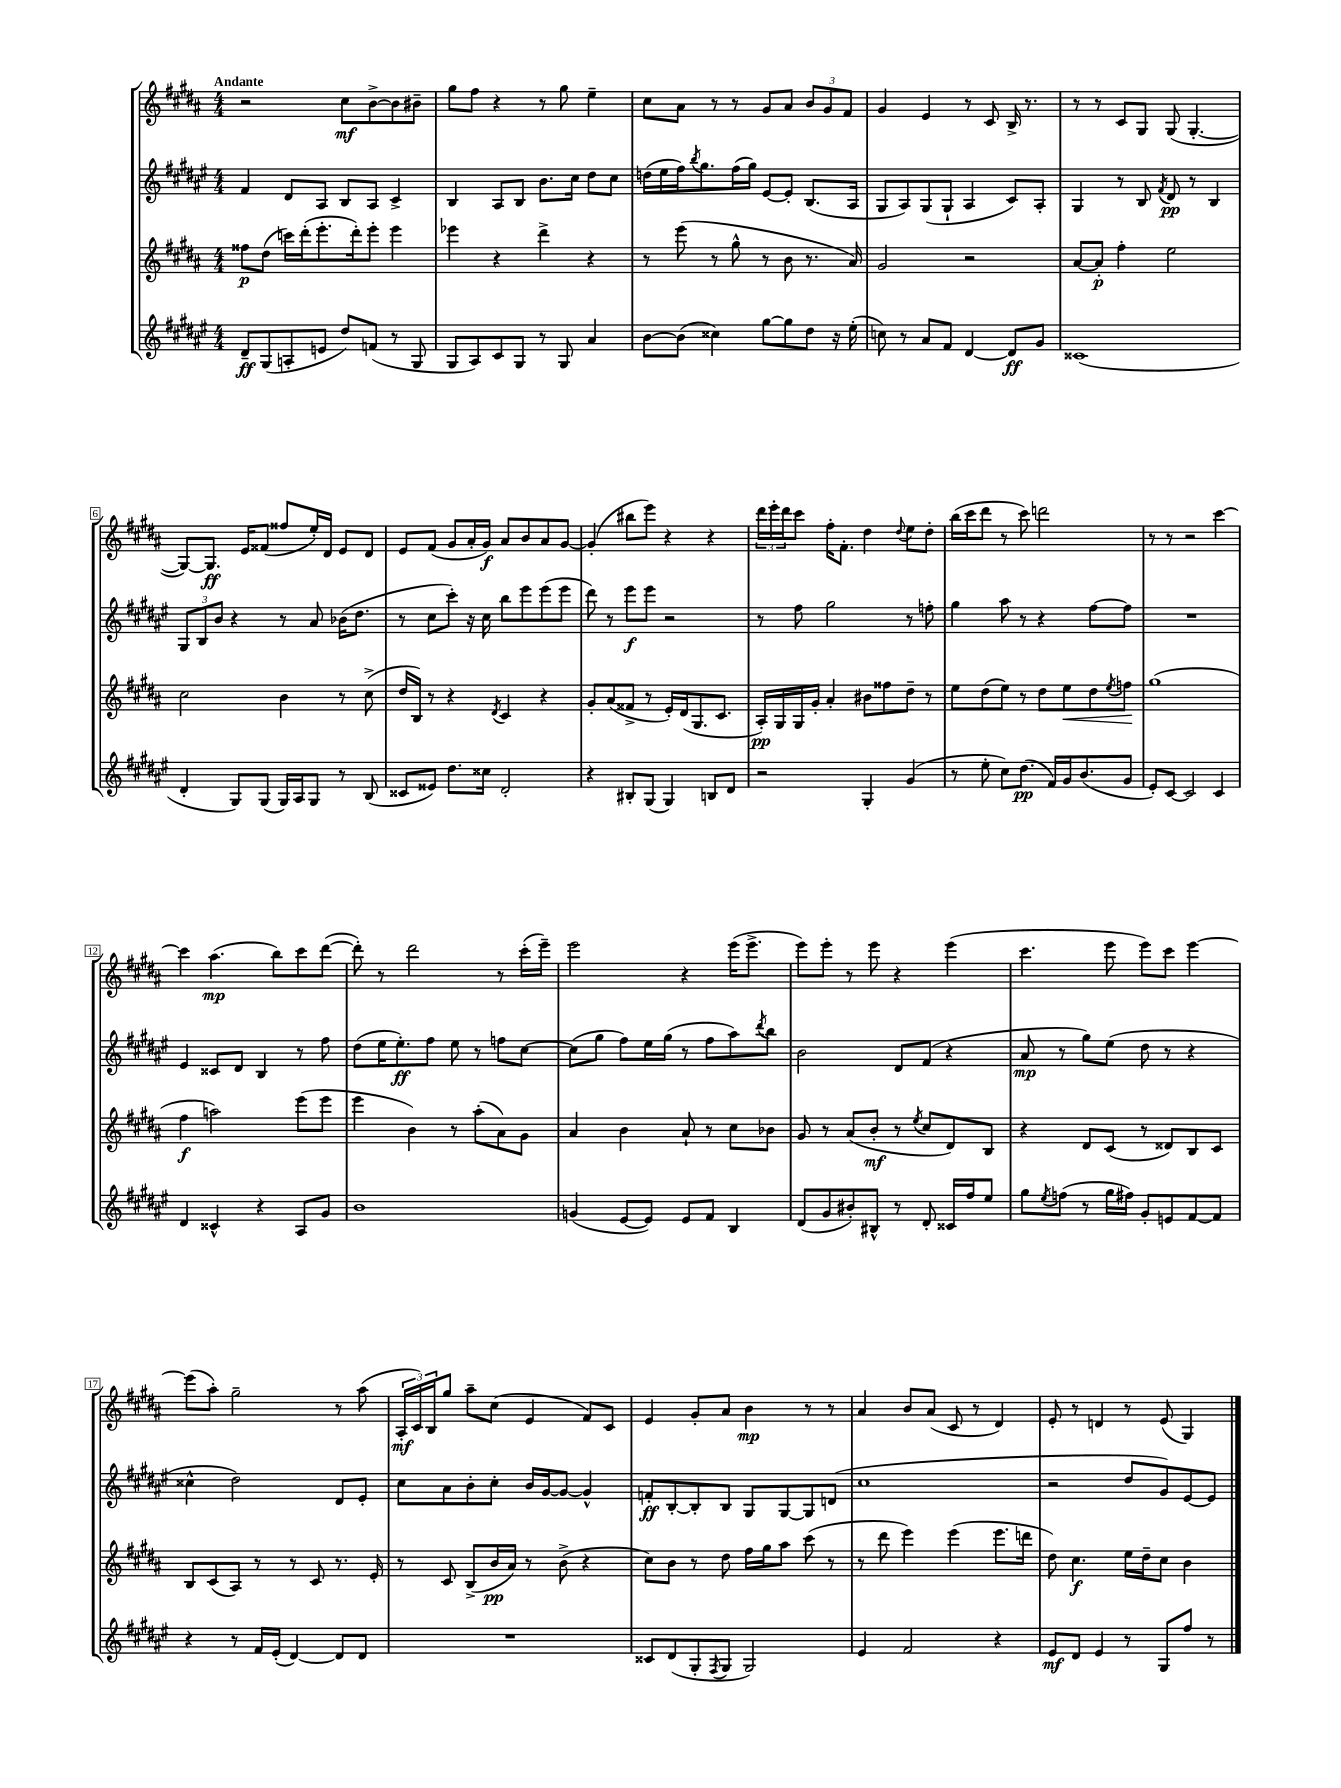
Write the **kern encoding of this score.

**kern	**kern	**kern	**kern
*staff4	*staff3	*staff2	*staff1
*clefG2	*clefG2	*clefG2	*clefG2
*k[f#c#g#d#a#e#]	*k[f#c#g#d#a#]	*k[f#c#g#d#a#e#]	*k[f#c#g#d#a#]
*M4/4	*M4/4	*M4/4	*M4/4
8d#~	8ff##	4f#	2r
(8G#	(8dd#	.	.
8A'	16ccc)	8d#	.
.	(16ddd#'	.	.
8e	8.eee'	8A#	.
8dd#)	.	8B	8cc#
.	16ddd#')	.	.
(8f	8eee'	8A#	[8b^
8r	4eee	4c#^	8b]
8G#	.	.	8b#~
=	=	=	=
8G#	4eee-	4B	8gg#
8A#)	.	.	8ff#
8c#	4r	8A#	4r
8G#	.	8B	.
8r	4ddd#^	8.b	8r
8G#	.	.	8gg#
.	.	16cc#	.
4a#	4r	8dd#	4ee~
.	.	8cc#	.
=	=	=	=
[8b	8r	(16dd	8cc#
.	.	16ee#	.
(8b]	(8eee	16ff#)	8a#
.	.	8qbb	.
.	.	8.gg#	.
4cc##)	8r	.	8r
.	8gg#^^	(16ff#	8r
.	.	16gg#)	.
[8gg#	8r	[8e#	8g#
8gg#]	8b	8e#']	8a#
8dd#	8.r	(8.B	12b
.	.	.	12g#
16r	.	.	.
.	.	.	12f#
(16ee#'	16a#)	16A#	.
=	=	=	=
8cc)	2g#	8G#	4g#
8r	.	8A#)	.
8a#	.	(8G#	4e
8f#	.	8G#`	.
[4d#	2r	4A#	8r
.	.	.	8c#
8d#]	.	8c#)	16B^
.	.	.	8.r
8g#	.	8A#'	.
=	=	=	=
(1c##	[8a#	4G#	8r
.	8a#']	.	8r
.	4ff#'	8r	8c#
.	.	8B	8G#
.	.	8qf#	.
.	2ee	8d#	(8G#
.	.	8r	[4.G#'
.	.	4B	.
=	=	=	=
4d#'	2cc#	12G#	8G#_)
.	.	12B	.
.	.	.	8.G#]
.	.	12b	.
8G#)	.	4r	.
.	.	.	16e
(8G#	.	.	(8f##
16G#)	4b	8r	8ff##
16A#	.	.	.
8G#	.	8a#	16ee')
.	.	.	16d#
8r	8r	(16b-	8e
.	.	8.dd#	.
(8B	(8cc#^	.	8d#
=	=	=	=
8c##	16dd#	8r	8e
.	16B)	.	.
8e##)	8r	8cc#	(8f#
8.dd#	4r	8ccc#')	8g#
.	.	16r	16a#'
16cc##	.	16cc#	16g#)
.	8qd#	.	.
2d#'	4c#	8bb	8a#
.	.	8eee#	8b
.	4r	(8eee#	8a#
.	.	8eee#	[8g#
=	=	=	=
4r	8g#'	8ddd#)	(4g#']
.	(8a#	8r	.
8B#'	8f##^	8eee#	8bb#
(8G#	8r	8eee#	8eee)
4G#)	16e')	2r	4r
.	(16d#	.	.
.	8.G#	.	.
8B	.	.	4r
.	8.c#	.	.
8d#	.	.	.
=	=	=	=
2r	16A#')	8r	24ddd#
.	.	.	24eee'
.	16G#	.	.
.	.	.	24ddd#
.	16G#	8ff#	8ccc#
.	16g#'	.	.
.	4a#'	2gg#	16ff#'
.	.	.	8.f#'
4G#'	8b#	.	4dd#
.	8ff##	.	.
.	.	.	8qqdd#
(4g#	8dd#~	8r	8ee
.	8r	8ff'	8dd#'
=	=	=	=
8r	8ee	4gg#	(16bb
.	.	.	16ccc#
8ee#'	(8dd#	.	8ddd#
8cc#)	8ee)	8aa#	8r
(8.dd#	8r	8r	8ccc#)
.	8dd#	4r	2ddd
16f#)	.	.	.
16g#	8ee	.	.
(8.b	.	.	.
.	8dd#	[8ff#	.
.	8qee	.	.
8g#	8ff	8ff#]	.
=	=	=	=
8e#')	(1gg#	1r	8r
[8c#	.	.	8r
2c#]	.	.	2r
4c#	.	.	[4ccc#
=	=	=	=
4d#	4ff#	4e#	4ccc#]
4c##^^	2aa)	8c##	(4.aa#
.	.	8d#	.
4r	.	4B	.
.	.	.	8bb)
8A#	(8eee	8r	8ccc#
8g#	8eee	8ff#	([8ddd#
=	=	=	=
1b	4eee	(8dd#	8ddd#'])
.	.	16ee#	8r
.	.	8.ee#')	.
.	4b)	.	2ddd#
.	.	8ff#	.
.	8r	8ee#	.
.	(8aa#'	8r	.
.	8a#)	8ff	8r
.	8g#	[8cc#	(16ccc#'
.	.	.	16eee~)
=	=	=	=
(4g	4a#	(8cc#]	2eee
.	.	8gg#	.
[8e#	4b	8ff#)	.
8e#])	.	16ee#	.
.	.	(16gg#	.
8e#	8a#`	8r	4r
8f#	8r	8ff#	.
4B	8cc#	8aa#)	(16eee
.	.	.	8.eee^
.	.	8qddd#	.
.	8b-	8bb	.
=	=	=	=
(8d#	8g#	2b	8eee)
8g#	8r	.	8eee'
8b#')	(8a#	.	8r
8B#^^	8b'	.	8eee
8r	8r	8d#	4r
.	8qee	.	.
8d#'	8cc#	(8f#	.
16c##	8d#)	4r	(4eee
16ff#	.	.	.
8ee#	8B	.	.
=	=	=	=
8gg#	4r	8a#	4.ccc#
8qee#	.	.	.
(8ff	.	8r	.
8r	8d#	8gg#)	.
16gg#	(8c#	(8ee#	8eee
16ff#)	.	.	.
8g#'	8r	8dd#	8eee)
8e	8d##)	8r	8ccc#
[8f#	8B	4r	[4eee
8f#]	8c#	.	.
=	=	=	=
4r	8B	4cc##^^	(8eee]
.	(8c#	.	8aa#')
8r	8A#)	2dd#)	2gg#~
16f#	8r	.	.
(16e#'	.	.	.
[4d#)	8r	.	.
.	8c#	.	.
8d#]	8.r	8d#	8r
8d#	.	8e#'	(8aa#
.	16e'	.	.
=	=	=	=
1r	8r	8cc#	24A#'
.	.	.	24c#)
.	.	.	24B
.	8c#	8a#	8gg#
.	(8B^	8b'	8aa#~
.	16b	8cc#'	(8cc#
.	16a#)	.	.
.	8r	16b	4e
.	.	[16g#	.
.	(8b^	8g#_	.
.	4r	4g#^^]	8f#)
.	.	.	8c#
=	=	=	=
8c##	8cc#)	8f'	4e
(8d#	8b	[8B'	.
8G#'	8r	8B']	8g#'
8qF#	.	.	.
8G#	8dd#	8B	8a#
2G#)	16ff#	8G#	4b
.	16gg#	.	.
.	8aa#	[8G#	.
.	(8ccc#	8G#]	8r
.	8r	(8d	8r
=	=	=	=
4e#	8r	1cc#	4a#
.	8ddd#	.	.
2f#	4eee)	.	8b
.	.	.	(8a#
.	(4eee	.	8c#
.	.	.	8r
4r	8.eee	.	4d#)
.	16ddd	.	.
=	=	=	=
8e#	8dd#)	2r	8e'
8d#	4.cc#	.	8r
4e#	.	.	4d
8r	16ee	8dd#	8r
.	16dd#~	.	.
8G#	8cc#	8g#)	(8e
8ff#	4b	[8e#	4G#)
8r	.	8e#]	.
==	==	==	==
*-	*-	*-	*-
